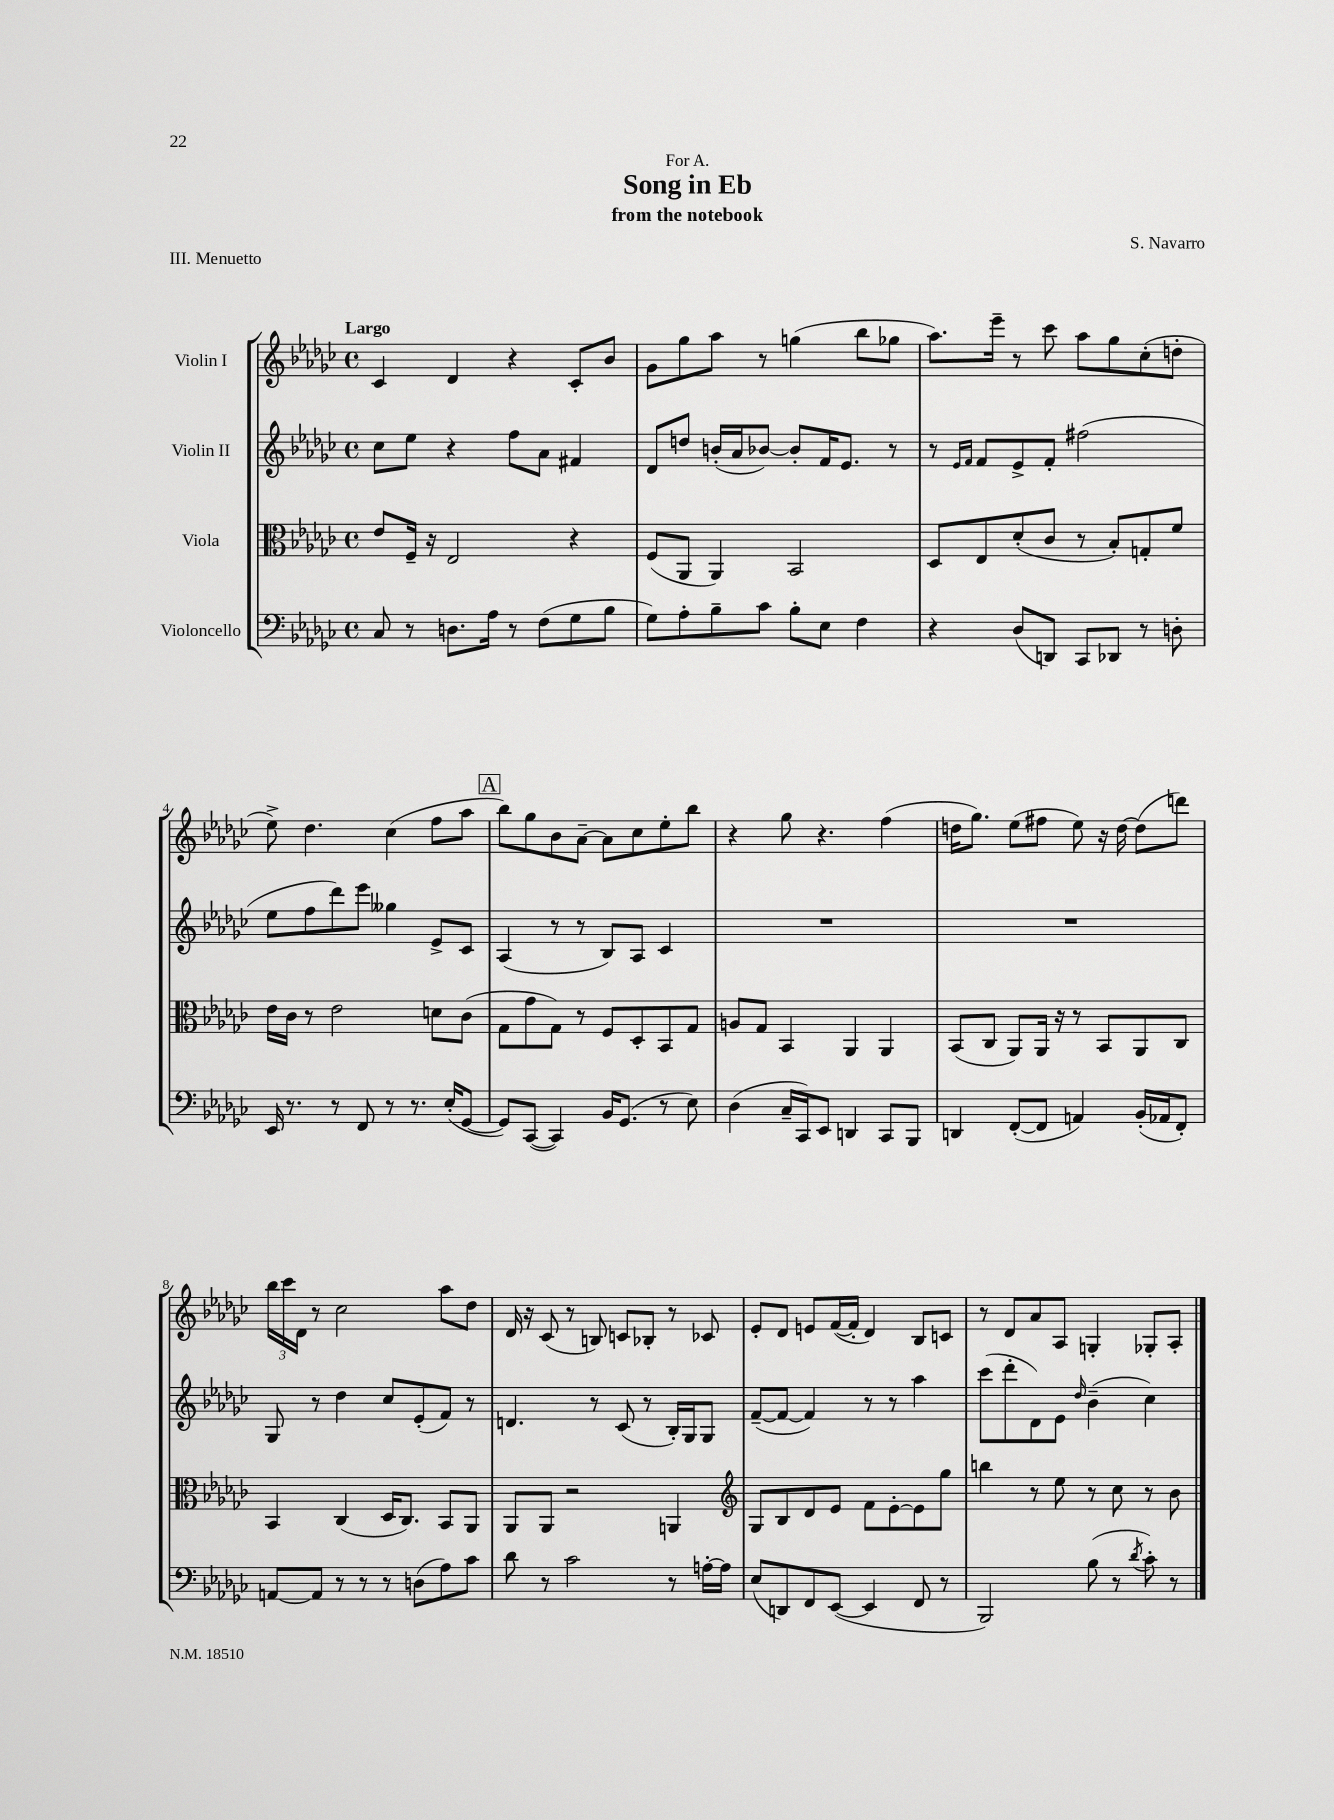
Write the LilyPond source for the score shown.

\header { title = "Song in Eb" composer = "S. Navarro" subtitle = "from the notebook" dedication = "For A." piece = "III. Menuetto" }
<<
\new StaffGroup <<
\new Staff = "s0" \with { instrumentName = "Violin I" } {
    \clef treble \key ges \major \defaultTimeSignature \time 4/4 \tempo "Largo"
    ces'4 des'4 r4 ces'8-. bes'8 |
    ges'8 ges''8 aes''8 r8 g''4( bes''8 ges''8 |
    aes''8.) ees'''16-- r8 ces'''8 aes''8 ges''8 ces''8-.( d''8-. |
    ees''8->) des''4. ces''4( f''8 aes''8 |
    \mark \markup { \box "A" } bes''8) ges''8 bes'8 aes'8~-- aes'8 ces''8 ees''8-. bes''8 |
    r4 ges''8 r4. f''4( |
    d''16 ges''8.) ees''8( fis''8 ees''8) r16 d''16~ d''8( d'''8) |
    \tuplet 3/2 { bes''16 ces'''16 des'16 } r8 ces''2 aes''8 des''8 |
    des'16 r16 ces'8( r8 b8) c'8 bes8-. r8 ces'8 |
    ees'8-. des'8 e'8 f'16~( f'16-. des'4) bes8 c'8 |
    r8 des'8 aes'8 aes8 g4-. ges8-. aes8-. \bar "|." |
}
\new Staff = "s1" \with { instrumentName = "Violin II" } {
    \clef treble \key ges \major \defaultTimeSignature \time 4/4
    ces''8 ees''8 r4 f''8 aes'8 fis'4 |
    des'8 d''8 b'16-.( aes'16 bes'8~) bes'8-. f'16 ees'8. r8 |
    r8 \grace { ees'16 f'16 } f'8 ees'8-> f'8-. fis''2( |
    ees''8 f''8 des'''8) ees'''8 geses''4 ees'8-> ces'8 |
    \mark \markup { \box "A" } aes4( r8 r8 bes8) aes8 ces'4 |
    R1 |
    R1 |
    ges8 r8 des''4 ces''8 ees'8-.( f'8) r8 |
    d'4. r8 ces'8( r8 bes16-.) ges16 ges8 |
    f'8~--( f'8~ f'4) r8 r8 aes''4 |
    ces'''8( des'''8-. des'8) ees'8 \grace { des''16 } bes'4--( ces''4) \bar "|." |
}
\new Staff = "s2" \with { instrumentName = "Viola" } {
    \clef alto \key ges \major \defaultTimeSignature \time 4/4
    ees'8 f16-- r16 ees2 r4 |
    f8( aes,8 aes,4) bes,2 |
    des8 ees8 des'8-.( ces'8 r8 bes8-.) g8-. f'8 |
    ees'16 ces'16 r8 ees'2 d'8 ces'8( |
    \mark \markup { \box "A" } ges8 ges'8 ges8) r8 f8 des8-. bes,8 ges8 |
    a8 ges8 bes,4 aes,4 aes,4 |
    bes,8( ces8 aes,8) aes,16 r16 r8 bes,8 aes,8 ces8 |
    bes,4 ces4( des16 ces8.) bes,8 aes,8 |
    aes,8 aes,8 r2 a,4 |
    \clef treble ges8 bes8 des'8 ees'8 f'8 ees'8~-. ees'8 ges''8 |
    b''4 r8 ees''8 r8 ces''8 r8 bes'8 \bar "|." |
}
\new Staff = "s3" \with { instrumentName = "Violoncello" } {
    \clef bass \key ges \major \defaultTimeSignature \time 4/4
    ces8 r8 d8. aes16 r8 f8( ges8 bes8 |
    ges8) aes8-. bes8-- ces'8 bes8-. ees8 f4 |
    r4 des8( d,8) ces,8 des,8 r8 d8-. |
    ees,16 r8. r8 f,8 r8 r8. ees16-.( ges,8~ |
    \mark \markup { \box "A" } ges,8) ces,8~( ces,4) bes,16 ges,8.( r8 ees8) |
    des4( ces16-- ces,16) ees,8 d,4 ces,8 bes,,8 |
    d,4 f,8~-.( f,8 a,4) bes,16-.( aes,16 f,8-.) |
    a,8~ a,8 r8 r8 r8 d8( aes8) ces'8 |
    des'8 r8 ces'2 r8 a16~-. a16 |
    ees8( d,8) f,8 ees,8~( ees,4 f,8 r8 |
    bes,,2) bes8( r8 \acciaccatura { des'8 } ces'8-.) r8 \bar "|." |
}
>>
>>
